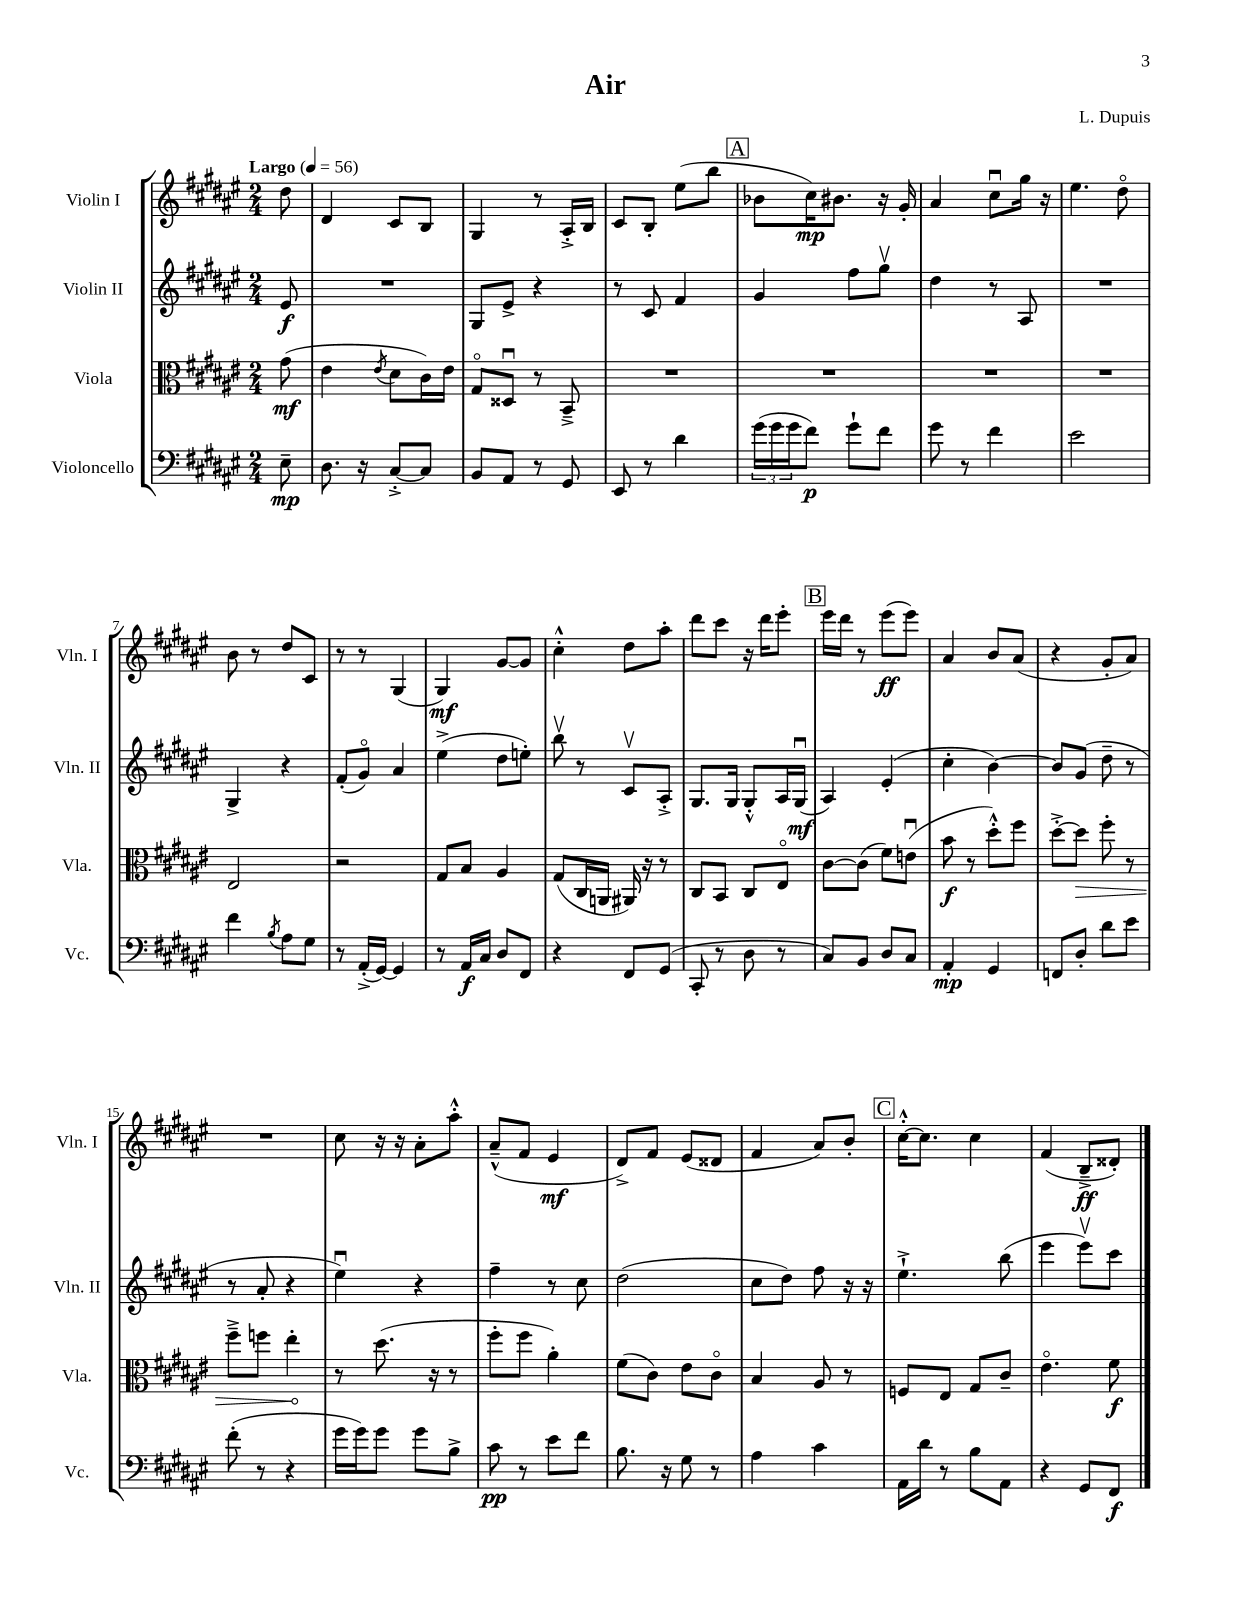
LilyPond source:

\header { title = "Air" composer = "L. Dupuis" }
<<
\new StaffGroup <<
\new Staff = "s0" \with { instrumentName = "Violin I" shortInstrumentName = "Vln. I" } {
    \clef treble \key fis \major \numericTimeSignature \time 2/4 \partial 8 \tempo "Largo" 4 = 56
    dis''8 |
    dis'4 cis'8 b8 |
    gis4 r8 ais16-.-> b16 |
    cis'8 b8-. eis''8( b''8 |
    \mark \markup { \box "A" } bes'8 cis''16\mp) bis'8. r16 gis'16-. |
    ais'4 cis''8\downbow gis''16 r16 |
    eis''4. dis''8\flageolet |
    b'8 r8 dis''8 cis'8 |
    r8 r8 gis4( |
    gis4\mf) gis'8~ gis'8 |
    cis''4-.-^ dis''8 ais''8-. |
    dis'''8 cis'''8 r16 dis'''16 eis'''8-. |
    \mark \markup { \box "B" } eis'''16 dis'''16 r8 eis'''8\ff( eis'''8) |
    ais'4 b'8 ais'8( |
    r4 gis'8-. ais'8) |
    R2 |
    cis''8 r16 r16 ais'8-. ais''8-.-^ |
    ais'8---^( fis'8 eis'4\mf |
    dis'8->) fis'8 eis'8( disis'8 |
    fis'4 ais'8) b'8-. |
    \mark \markup { \box "C" } cis''16~-.-^ cis''8. cis''4 |
    fis'4( b8--->\ff disis'8-.) \bar "|." |
}
\new Staff = "s1" \with { instrumentName = "Violin II" shortInstrumentName = "Vln. II" } {
    \clef treble \key fis \major \numericTimeSignature \time 2/4 \partial 8
    eis'8\f |
    R2 |
    gis8 eis'8-> r4 |
    r8 cis'8 fis'4 |
    \mark \markup { \box "A" } gis'4 fis''8 gis''8\upbow |
    dis''4 r8 ais8 |
    R2 |
    gis4-> r4 |
    fis'8-.( gis'8\flageolet) ais'4 |
    eis''4->( dis''8 e''8-.) |
    b''8\upbow r8 cis'8\upbow ais8-.-> |
    gis8. gis16 gis8-.-^ ais16 gis16\downbow\mf( |
    \mark \markup { \box "B" } ais4) eis'4-.( |
    cis''4-. b'4~) |
    b'8 gis'8( dis''8-- r8 |
    r8 ais'8-. r4 |
    eis''4\downbow) r4 |
    fis''4-- r8 cis''8 |
    dis''2( |
    cis''8 dis''8) fis''8 r16 r16 |
    \mark \markup { \box "C" } eis''4.-!-> b''8( |
    eis'''4 eis'''8\upbow) cis'''8 \bar "|." |
}
\new Staff = "s2" \with { instrumentName = "Viola" shortInstrumentName = "Vla." } {
    \clef alto \key fis \major \numericTimeSignature \time 2/4 \partial 8
    gis'8\mf( |
    eis'4 \acciaccatura { eis'8 } dis'8 cis'16) eis'16 |
    gis8\flageolet disis8\downbow r8 b,8---> |
    R2 |
    \mark \markup { \box "A" } R2 |
    R2 |
    R2 |
    eis2 |
    r2 |
    gis8 b8 ais4 |
    gis8( cis16 a,16 ais,16) r16 r8 |
    cis8 b,8 cis8 eis8\flageolet |
    \mark \markup { \box "B" } cis'8~ cis'8( fis'8) e'8\downbow( |
    b'8\f r8 dis''8-.-^) fis''8 |
    dis''8~-.-> \once \override Hairpin.circled-tip = ##t dis''8\> fis''8-. r8 |
    fis''8---> f''8 eis''4-.\! |
    r8 dis''8.( r16 r8 |
    fis''8-. fis''8 ais'4-.) |
    fis'8( cis'8) eis'8 cis'8\flageolet |
    b4 ais8 r8 |
    \mark \markup { \box "C" } f8 eis8 gis8 cis'8-- |
    eis'4.\flageolet fis'8\f \bar "|." |
}
\new Staff = "s3" \with { instrumentName = "Violoncello" shortInstrumentName = "Vc." } {
    \clef bass \key fis \major \numericTimeSignature \time 2/4 \partial 8
    eis8--\mp |
    dis8. r16 cis8~-.-> cis8 |
    b,8 ais,8 r8 gis,8 |
    eis,8 r8 dis'4 |
    \mark \markup { \box "A" } \tuplet 3/2 { gis'16( gis'16 gis'16 } fis'8\p) gis'8-! fis'8 |
    gis'8 r8 fis'4 |
    eis'2 |
    fis'4 \acciaccatura { b8 } ais8 gis8 |
    r8 ais,16-.->( gis,16~) gis,4 |
    r8 ais,16\f cis16 dis8 fis,8 |
    r4 fis,8 gis,8( |
    cis,8-. r8 dis8 r8 |
    \mark \markup { \box "B" } cis8) b,8 dis8 cis8 |
    ais,4-.\mp gis,4 |
    f,8 dis8-. dis'8 eis'8 |
    fis'8-.( r8 r4 |
    gis'16 gis'16) gis'8 gis'8 b8-> |
    cis'8\pp r8 eis'8 fis'8 |
    b8. r16 gis8 r8 |
    ais4 cis'4 |
    \mark \markup { \box "C" } ais,16 dis'16 r8 b8 ais,8 |
    r4 gis,8 fis,8\f \bar "|." |
}
>>
>>
